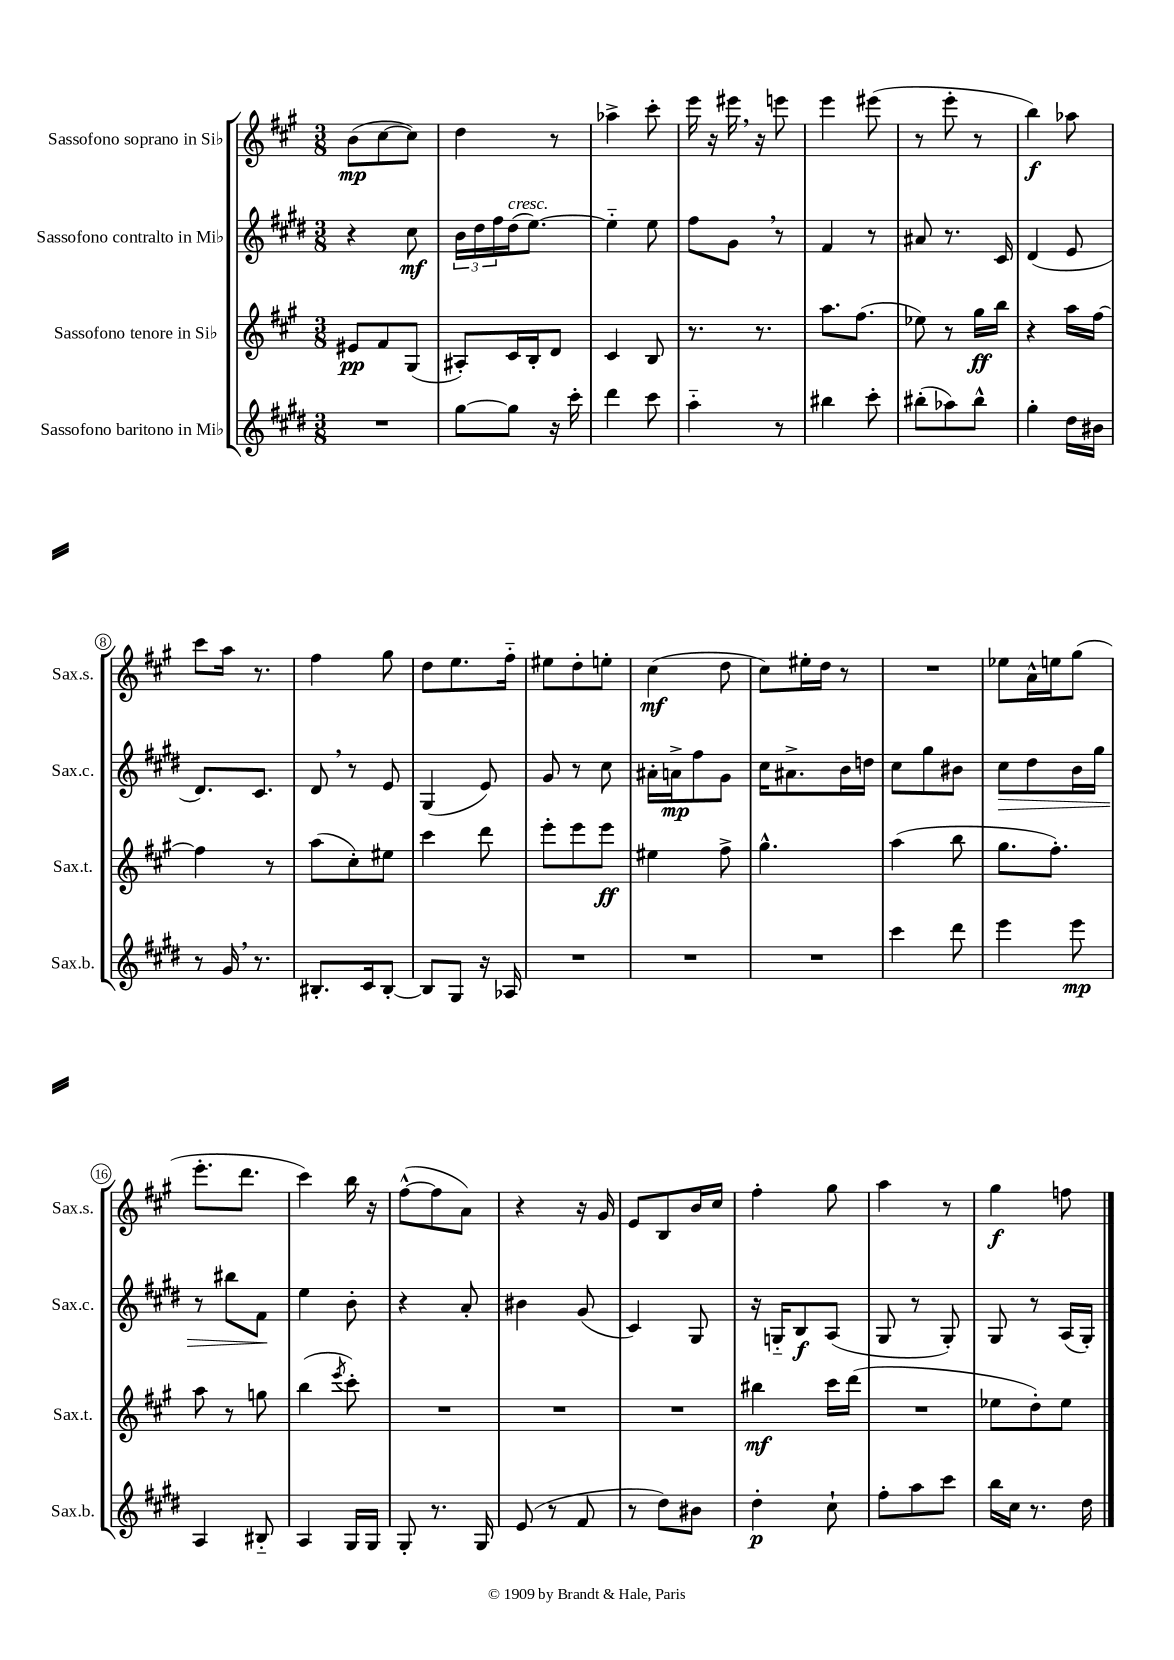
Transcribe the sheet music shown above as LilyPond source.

<<
\new StaffGroup <<
\new Staff = "s0" \with { instrumentName = "Sassofono soprano in Sib" shortInstrumentName = "Sax.s." } {
    \clef treble \key a \major \numericTimeSignature \time 3/8
    b'8\mp( cis''8~ cis''8) |
    d''4 r8 |
    aes''4-> cis'''8-. |
    e'''16 r16 eis'''16 \breathe r16 e'''8 |
    e'''4 eis'''8( |
    r8 e'''8-. r8 |
    b''4\f) aes''8 |
    cis'''8 a''16 r8. |
    fis''4 gis''8 |
    d''8 e''8. fis''16-_ |
    eis''8 d''8-. e''8-. |
    cis''4\mf( d''8 |
    cis''8) eis''16-. d''16 r8 |
    R4. |
    ees''8 a'16-^ e''16 gis''8( |
    e'''8.-. d'''8. |
    cis'''4) b''16 r16 |
    fis''8~-^( fis''8 a'8) |
    r4 r16 gis'16 |
    e'8 b8 b'16 cis''16 |
    fis''4-. gis''8 |
    a''4 r8 |
    gis''4\f f''8 \bar "|." |
}
\new Staff = "s1" \with { instrumentName = "Sassofono contralto in Mib" shortInstrumentName = "Sax.c." } {
    \clef treble \key e \major \numericTimeSignature \time 3/8
    r4 cis''8\mf |
    \tuplet 3/2 { b'16 dis''16 fis''16 } dis''16^\markup { \italic "cresc." }( e''8.~) |
    e''4-_ e''8 |
    fis''8 gis'8 \breathe r8 |
    fis'4 r8 |
    ais'8 r8. cis'16 |
    dis'4( e'8 |
    dis'8.) cis'8. |
    dis'8 \breathe r8 e'8 |
    gis4( e'8) |
    gis'8 r8 cis''8 |
    ais'16-. a'16->\mp fis''8 gis'8 |
    cis''16 ais'8.-> b'16 d''16 |
    cis''8 gis''8 bis'8 |
    cis''8\> dis''8 b'16 gis''16 |
    r8 bis''8 fis'8\! |
    e''4 b'8-. |
    r4 a'8-. |
    bis'4 gis'8( |
    cis'4) gis8 |
    r16 g16-_ b8\f a8( |
    gis8 r8 gis8-.) |
    gis8 r8 a16( gis16-.) \bar "|." |
}
\new Staff = "s2" \with { instrumentName = "Sassofono tenore in Sib" shortInstrumentName = "Sax.t." } {
    \clef treble \key a \major \numericTimeSignature \time 3/8
    eis'8\pp fis'8 gis8( |
    ais8-.) cis'16 b16-. d'8 |
    cis'4 b8 |
    r8. r8. |
    a''8. fis''8.( |
    ees''8) r8 gis''16\ff b''16 |
    r4 a''16 fis''16~ |
    fis''4 r8 |
    a''8( cis''8-.) eis''8 |
    cis'''4 d'''8 |
    e'''8-. e'''8 e'''8\ff |
    eis''4 fis''8-> |
    gis''4.-^ |
    a''4( b''8 |
    gis''8. fis''8.-.) |
    a''8 r8 g''8 |
    b''4( \acciaccatura { e'''8 } cis'''8-.) |
    R4. |
    R4. |
    R4. |
    bis''4\mf cis'''16 d'''16( |
    R4. |
    ees''8 d''8-.) ees''8 \bar "|." |
}
\new Staff = "s3" \with { instrumentName = "Sassofono baritono in Mib" shortInstrumentName = "Sax.b." } {
    \clef treble \key e \major \numericTimeSignature \time 3/8
    R4. |
    gis''8~ gis''8 r16 cis'''16-. |
    dis'''4 cis'''8 |
    a''4-_ r8 |
    bis''4 cis'''8-. |
    bis''8-.( aes''8) bis''8-^ |
    gis''4-. dis''16 bis'16 |
    r8 gis'16 \breathe r8. |
    bis8.-. cis'16 bis8~-. |
    bis8 gis8 r16 aes16 |
    R4. |
    R4. |
    R4. |
    cis'''4 dis'''8 |
    e'''4 e'''8\mp |
    a4 bis8-_ |
    a4 gis16 gis16 |
    gis8-. r8. gis16 |
    e'8( r8 fis'8 |
    r8 dis''8) bis'8 |
    dis''4-.\p cis''8-! |
    fis''8-. a''8 cis'''8 |
    b''16 cis''16 r8. dis''16 \bar "|." |
}
>>
>>
\layout { \context { \Score \override BarNumber.stencil = #(make-stencil-circler 0.1 0.3 ly:text-interface::print) } }
